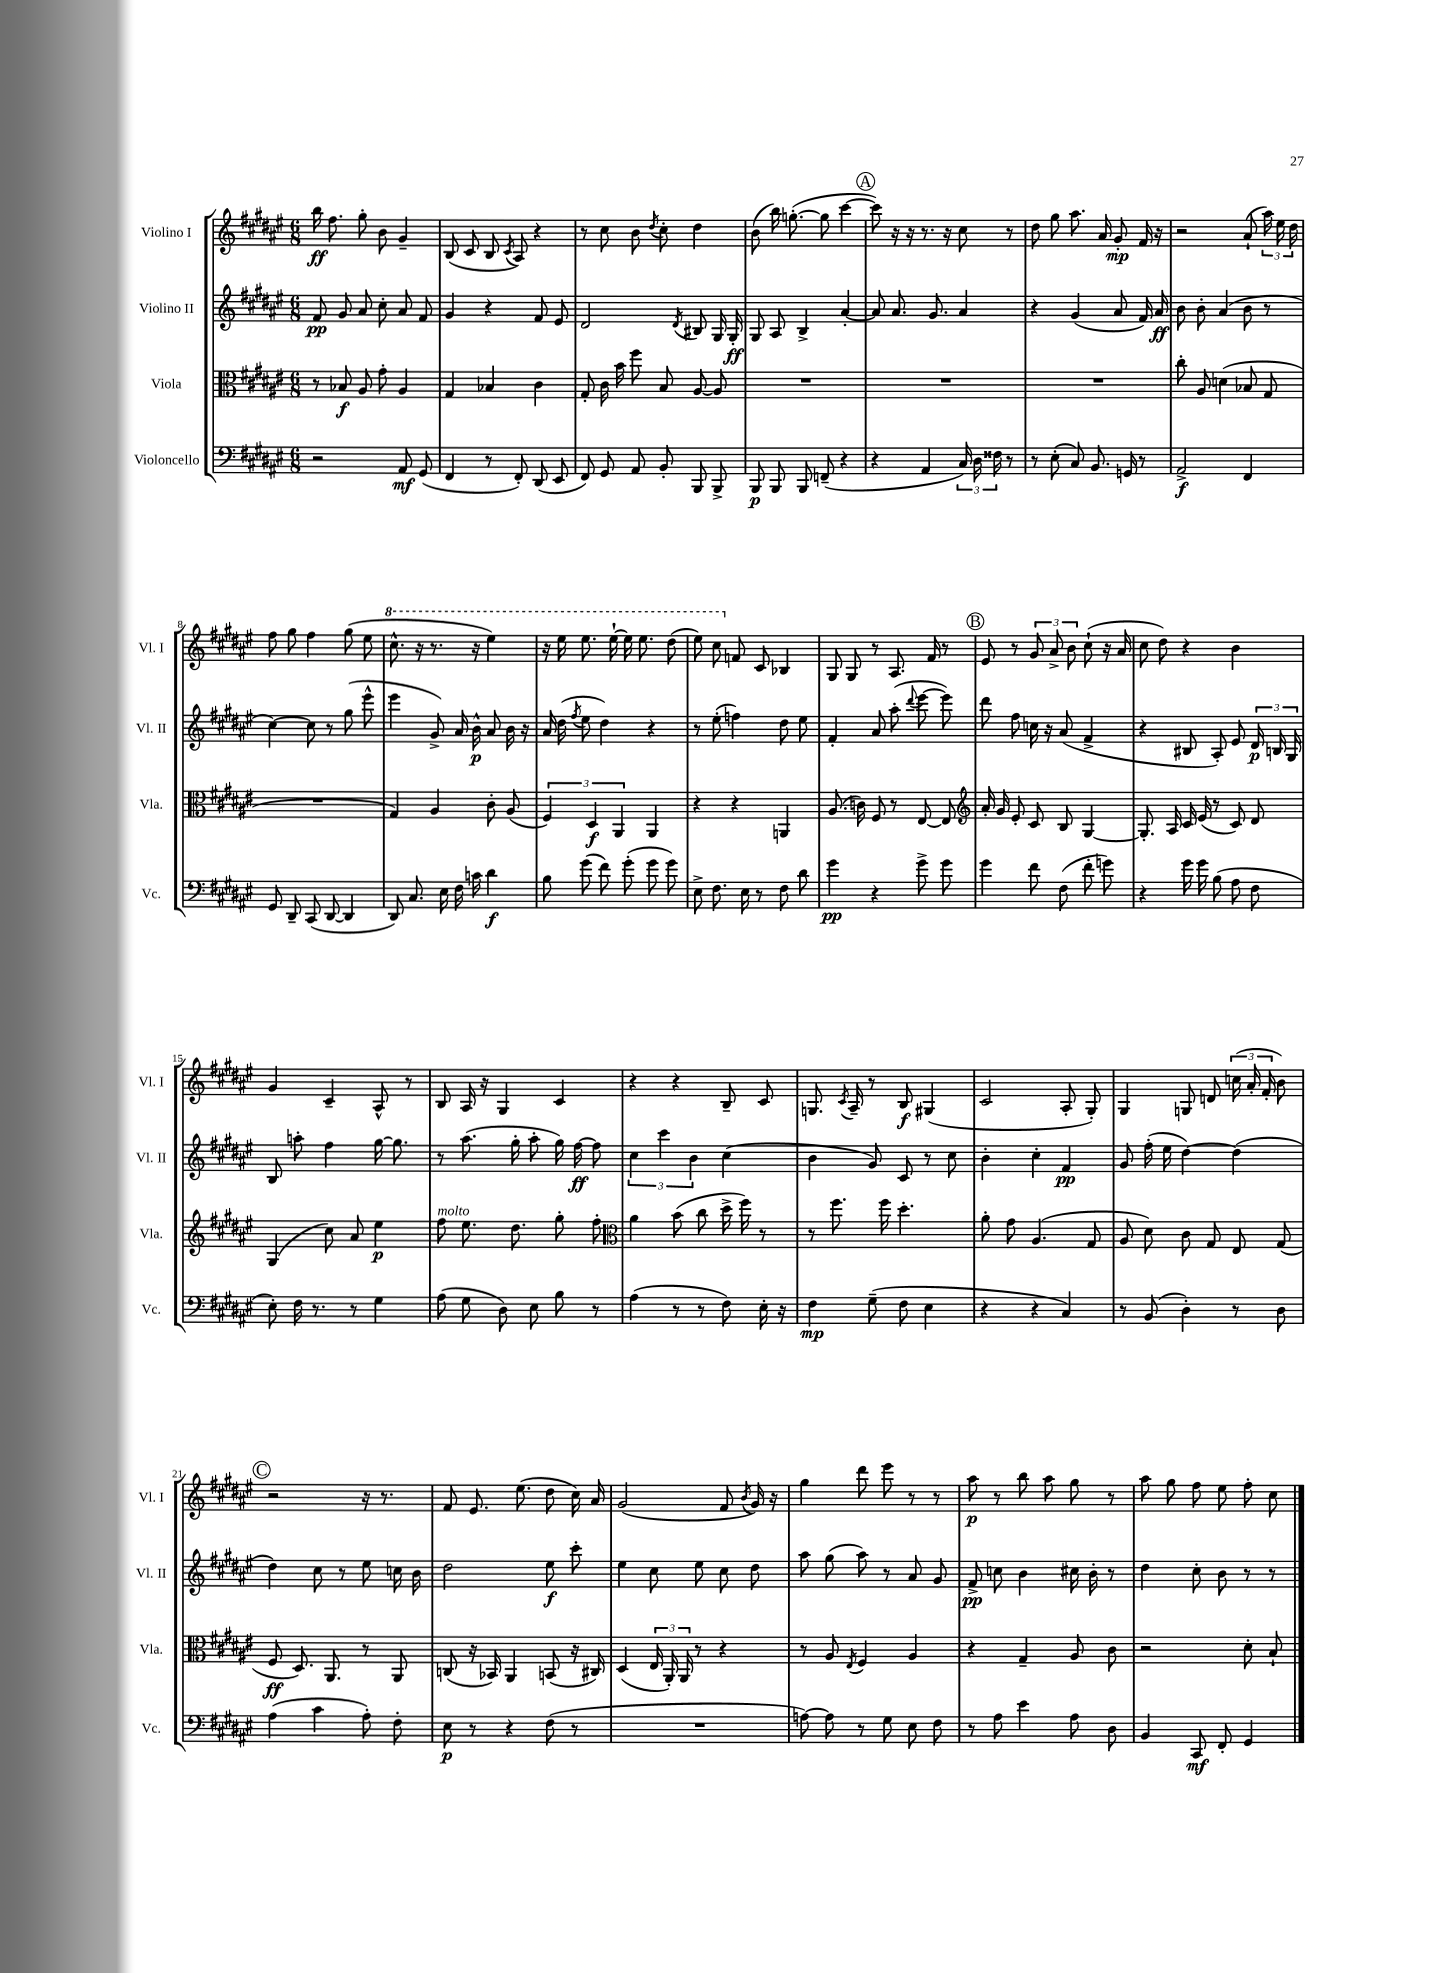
<<
\new StaffGroup <<
\new Staff = "s0" \with { instrumentName = "Violino I" shortInstrumentName = "Vl. I" } {
    \clef treble \key fis \major \numericTimeSignature \time 6/8
    \autoBeamOff b''16\ff fis''8. gis''8-. b'8 gis'4-- |
    b8( cis'8 b8 \acciaccatura { cis'8 } ais8) r4 |
    r8 cis''8 b'8 \acciaccatura { dis''8 } cis''8-. dis''4 |
    b'8( b''16) g''8.~-.( g''8 cis'''4~ |
    \mark \markup { \circle "A" } cis'''8) r16 r16 r8. r16 cis''8 r8 |
    dis''8 gis''8 ais''8. ais'16 gis'8-.\mp fis'16 r16 |
    r2 ais'8-!( \tuplet 3/2 { ais''16) eis''16 dis''16 } |
    fis''8 gis''8 fis''4 gis''8( eis''8 |
    \ottava #1 cis'''8.-^ r16 r8. r16 eis'''4) |
    r16 eis'''16 eis'''8. eis'''16~-! eis'''16 eis'''8. dis'''8( |
    eis'''8) cis'''8 \ottava #0 f'8 cis'8 bes4 |
    gis8 gis8 r8 ais8. fis'16 r8 |
    \mark \markup { \circle "B" } eis'8 r8 \tuplet 3/2 { gis'8 ais'8-> b'8 } cis''8-!( r16 ais'16 |
    cis''8 dis''8) r4 b'4 |
    gis'4 cis'4-- ais8-^ r8 |
    b8 ais16 r16 gis4 cis'4 |
    r4 r4 b8-- cis'8 |
    g8. \acciaccatura { cis'8 } ais16-- r8 b8\f gis4( |
    cis'2 ais8-. gis8-.) |
    gis4 g8 d'8 \tuplet 3/2 { c''16( ais'16-. fis'16-. } b'8) |
    \mark \markup { \circle "C" } r2 r16 r8. |
    fis'8 eis'8. eis''8.( dis''8 cis''16) ais'16 |
    gis'2( fis'8 \acciaccatura { b'8 } gis'16) r16 |
    gis''4 dis'''8 eis'''8 r8 r8 |
    ais''8\p r8 b''8 ais''8 gis''8 r8 |
    ais''8 gis''8 fis''8 eis''8 fis''8-. cis''8 \bar "|." |
}
\new Staff = "s1" \with { instrumentName = "Violino II" shortInstrumentName = "Vl. II" } {
    \clef treble \key fis \major \numericTimeSignature \time 6/8
    \autoBeamOff fis'8\pp gis'8 ais'8 cis''8-. ais'8 fis'8 |
    gis'4 r4 fis'8 eis'8 |
    dis'2 \acciaccatura { dis'8 } bis8 gis16 gis16-.\ff |
    gis8 ais8 b4-> ais'4~-. |
    \mark \markup { \circle "A" } ais'8 ais'8. gis'8. ais'4 |
    r4 gis'4( ais'8 fis'16) ais'16\ff |
    b'8 b'8-. ais'4( b'8 r8 |
    cis''4~) cis''8 r8 gis''8( eis'''8-^ |
    eis'''4 gis'8->) ais'16 b'16-^\p ais'8 b'16 r16 |
    ais'16 dis''16( \acciaccatura { fis''8 } eis''8 dis''4) r4 |
    r8 eis''8-.( f''4) dis''8 eis''8 |
    fis'4-. ais'8 ais''8-.( \appoggiatura { dis'''8 } eis'''8~ eis'''8) |
    \mark \markup { \circle "B" } dis'''8 fis''8 c''16 r16 ais'8( fis'4-> |
    r4 bis8 ais8-.) eis'8 \tuplet 3/2 { dis'16\p b16 gis16 } |
    b8 a''8-. fis''4 gis''16~ gis''8. |
    r8 ais''8.( gis''16-. ais''8-. gis''16) fis''16~\ff fis''8 |
    \tuplet 3/2 { cis''4 cis'''4 b'4 } cis''4( |
    b'4 gis'8) cis'8 r8 cis''8 |
    b'4-. cis''4-. fis'4\pp |
    gis'8 fis''16-.( eis''16 dis''4~) dis''4( |
    \mark \markup { \circle "C" } dis''4) cis''8 r8 eis''8 c''16 b'16 |
    dis''2 eis''8\f cis'''8-. |
    eis''4 cis''8 eis''8 cis''8 dis''8 |
    ais''8 gis''8( ais''8) r8 ais'8 gis'8 |
    fis'8->\pp c''8 b'4 cis''16 b'16-. r8 |
    dis''4 cis''8-. b'8 r8 r8 \bar "|." |
}
\new Staff = "s2" \with { instrumentName = "Viola" shortInstrumentName = "Vla." } {
    \clef alto \key fis \major \numericTimeSignature \time 6/8
    \autoBeamOff r8 bes8\f ais8 gis'8-. ais4 |
    gis4 bes4 cis'4 |
    gis8-. cis'16 b'16 fis''8 b8 ais8~ ais8 |
    R2. |
    \mark \markup { \circle "A" } R2. |
    R2. |
    cis''8-. ais8 d'4( bes8 gis8 |
    R2. |
    gis4) ais4 cis'8-. ais8( |
    \tuplet 3/2 { fis4) dis4\f ais,4 } ais,4 |
    r4 r4 a,4 |
    ais8.( c'16) fis8 r8 eis8~ eis8 |
    \mark \markup { \circle "B" } \clef treble ais'16-. gis'16 eis'8-. cis'8 b8 gis4~ |
    gis8.-. ais16 cis'16 eis'16( r8 cis'8) dis'8 |
    gis4( cis''8) ais'8 eis''4\p |
    fis''8^\markup { \italic "molto" } eis''8. dis''8. gis''8-. fis''8-. |
    \clef alto ais'4 b'8( cis''8 dis''16-> fis''16) r8 |
    r8 fis''8. fis''16 dis''4.-. |
    ais'8-. gis'8 ais4.( gis8 |
    ais8 dis'8) cis'8 gis8 eis8 gis8( |
    \mark \markup { \circle "C" } fis8\ff dis8.) ais,8. r8 ais,8 |
    c8( r16 bes,16) ais,4 b,8( r16 cis16) |
    dis4( \tuplet 3/2 { eis16 ais,16-.) ais,16 } r8 r4 |
    r8 ais8 \acciaccatura { eis8 } fis4 ais4 |
    r4 gis4-- ais8 cis'8 |
    r2 dis'8-. b8-! \bar "|." |
}
\new Staff = "s3" \with { instrumentName = "Violoncello" shortInstrumentName = "Vc." } {
    \clef bass \key fis \major \numericTimeSignature \time 6/8
    \autoBeamOff r2 ais,8\mf gis,8( |
    fis,4 r8 fis,8-.) dis,8( eis,8 |
    fis,8) gis,8 ais,8 b,8-. b,,8 b,,8-> |
    b,,8\p b,,8 b,,8 f,8--( r4 |
    \mark \markup { \circle "A" } r4 ais,4 \tuplet 3/2 { cis16) dis16 fisis16 } r8 |
    r8 eis8-.( cis8) b,8. g,16 r8 |
    ais,2->\f fis,4 |
    gis,8 dis,8-- cis,8( dis,8~ dis,4 |
    dis,8) cis8. eis16 fis16 c'16 dis'4\f |
    b8 gis'8( fis'8) gis'8-.( gis'8 gis'8) |
    eis8-> fis8. eis16 r8 fis8 dis'8 |
    gis'4\pp r4 gis'8-> gis'8 |
    \mark \markup { \circle "B" } gis'4 fis'8 fis8( fis'8-. g'8) |
    r4 gis'16 gis'16 b8( ais8 fis8 |
    eis8-.) fis16 r8. r8 gis4 |
    ais8( gis8 dis8) eis8 b8 r8 |
    ais4( r8 r8 fis8) eis16-. r16 |
    fis4\mp gis8--( fis8 eis4 |
    r4 r4 cis4) |
    r8 b,8( dis4-.) r8 dis8 |
    \mark \markup { \circle "C" } ais4( cis'4 ais8-.) fis8-. |
    eis8\p r8 r4 fis8( r8 |
    R2. |
    a8~) a8 r8 gis8 eis8 fis8 |
    r8 ais8 eis'4 ais8 dis8 |
    b,4 cis,8\mf fis,8-. gis,4 \bar "|." |
}
>>
>>
